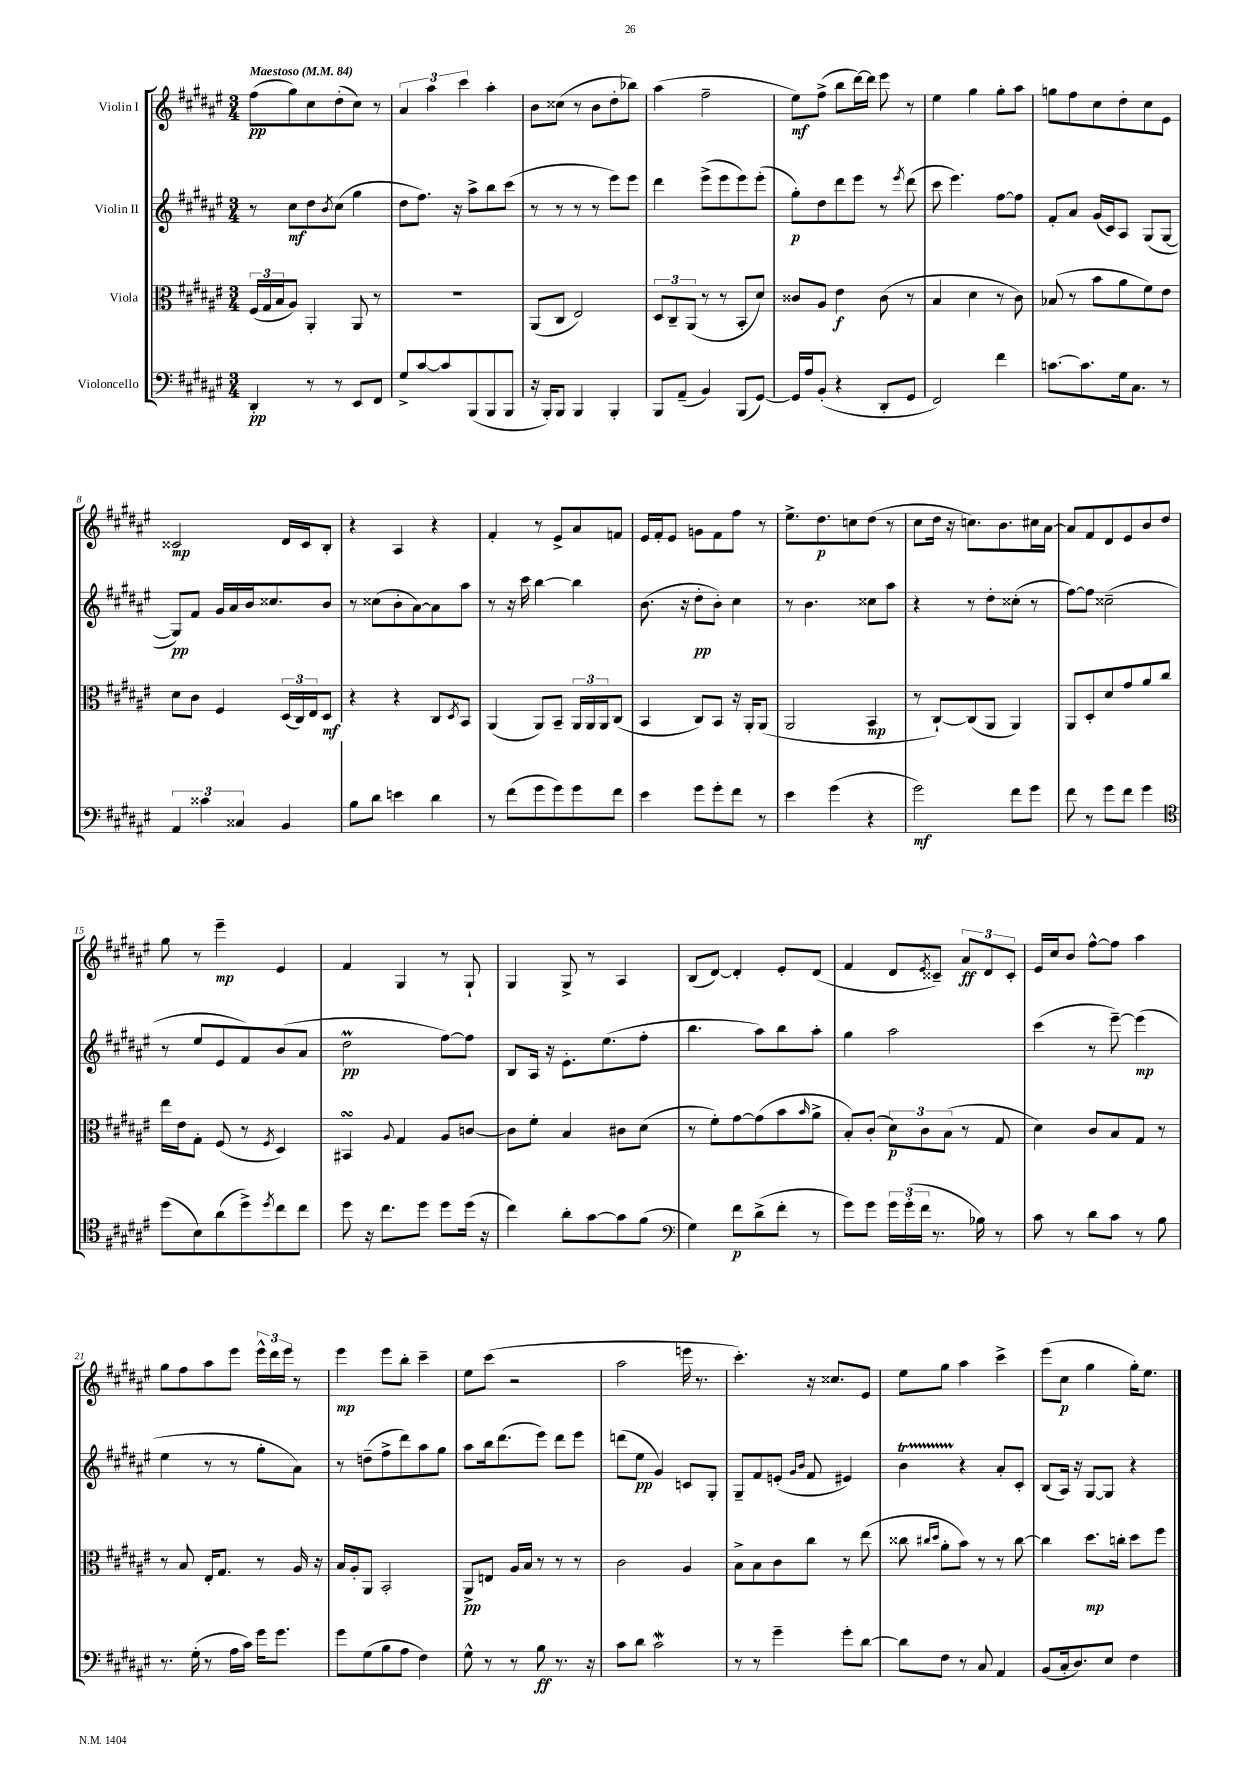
<<
\new StaffGroup <<
\new Staff = "s0" \with { instrumentName = "Violin I" } {
    \clef treble \key fis \major \numericTimeSignature \time 3/4 \tempo "Maestoso" 4 = 84
    fis''8\pp( gis''8) cis''8 dis''8-.( cis''8) r8 |
    \tuplet 3/2 { ais'4 ais''4 cis'''4 } ais''4-. |
    b'8 cisis''8( r8 b'8 dis''8-. bes''8) |
    ais''4( fis''2-- |
    eis''8\mf) fis''8->( b''8 dis'''16~) dis'''16 eis'''8 r8 |
    eis''4 gis''4 gis''8-. ais''8 |
    g''8 fis''8 cis''8 dis''8-. cis''8 eis'8 |
    cisis'2\mp dis'16 cisis'16 b8-. |
    r4 ais4 r4 |
    fis'4-. r8 eis'8-> ais'8 f'8 |
    eis'16 fis'16-. eis'8 g'8 fis'8 fis''8 r8 |
    eis''8.-> dis''8.\p c''8 dis''8( r8 |
    cis''8 dis''16 r16 c''8.) b'8. cis''16 ais'16~ |
    ais'8 fis'8 dis'8 eis'8 b'8 dis''8 |
    gis''8 r8 eis'''4--\mp eis'4 |
    fis'4 gis4 r8 gis8-! |
    gis4 gis8-> r8 ais4 |
    b8( dis'8~) dis'4-. eis'8-. dis'8( |
    fis'4 dis'8 \acciaccatura { eis'8 } cisis'8--) \tuplet 3/2 { ais'8\ff dis'8 cisis'8-. } |
    eis'16 cis''16 b'8 fis''8~-^ fis''8 ais''4 |
    gis''8 fis''8 ais''8 eis'''8 \tuplet 3/2 { eis'''16-^ dis'''16 eis'''16 } r8 |
    eis'''4\mp eis'''8 b''8-. cis'''4-- |
    eis''8 cis'''8( r2 |
    ais''2 e'''16 r8. |
    cis'''4.-.) r16 cisis''8. eis'8 |
    eis''8 gis''8 ais''4 cis'''4-> |
    eis'''8( cis''8\p gis''4 gis''16-.) eis''8. \bar "|." |
}
\new Staff = "s1" \with { instrumentName = "Violin II" } {
    \clef treble \key fis \major \numericTimeSignature \time 3/4
    r8 cis''8\mf dis''8 \acciaccatura { b'8 } cis''8( gis''4 |
    dis''8 fis''8.) r16 ais''8-> b''8 cis'''8( |
    r8 r8 r8 r8 eis'''8) eis'''8 |
    dis'''4 eis'''8->( eis'''8 eis'''8) eis'''8-.( |
    gis''8-.\p) dis''8 dis'''8 eis'''8 r8 \acciaccatura { eis'''8 } dis'''8( |
    cis'''8 eis'''4.) fis''8~ fis''8 |
    fis'8-. ais'8 gis'16( cis'16) ais8 gis8( gis8~ |
    gis8\pp) fis'8 gis'16 ais'16 b'16 cisis''8. b'8 |
    r8 cisis''8( b'8-. ais'8~) ais'8 ais''8 |
    r8 r16 cis'''16 b''4~ b''4 |
    b'8.( r16 dis''8-.\pp b'8-.) cis''4 |
    r8 b'4. cisis''8 ais''8 |
    r4 r8 dis''8-. cisis''8-.( r8 |
    fis''8~) fis''8 cisis''2--( |
    r8 eis''8 eis'8 fis'8) b'8( ais'8 |
    dis''2\prall\pp fis''8~) fis''8 |
    b8 ais16 r16 eis'8.-. eis''8.( fis''8-. |
    b''4. ais''8) b''8 ais''8-. |
    gis''4 ais''2 |
    cis'''4( r8 eis'''8~--) eis'''4\mp( |
    eis''4 r8 r8 gis''8-. ais'8) |
    r8 d''8--( fis''8-> dis'''8) ais''8 gis''8 |
    ais''8 b''16 dis'''8.( eis'''8) dis'''8 eis'''8 |
    d'''8( eis''8\pp gis'4) c'8 gis8-. |
    gis8-- fis'8 e'8-.( \grace { gis'16 b'16 } fis'8 eis'4) |
    b'4\startTrillSpan r4\stopTrillSpan ais'8-. cis'8-. |
    b8( ais16) r16 gis8~ gis8 r4 \bar "|." |
}
\new Staff = "s2" \with { instrumentName = "Viola" } {
    \clef alto \key fis \major \numericTimeSignature \time 3/4
    \tuplet 3/2 { fis16( gis16 b16 } ais8) ais,4-. ais,8 r8 |
    R2. |
    ais,8( cis8 eis2) |
    \tuplet 3/2 { dis8 cis8-- ais,8( } r8 r8 b,8-. dis'8) |
    cisis'8 ais8 eis'4\f cisis'8( r8 |
    b4 dis'4 r8 cis'8) |
    bes8( r8 b'8 ais'8 fis'8) eis'8 |
    dis'8 cis'8 fis4 \tuplet 3/2 { dis16( cis16) eis16 } dis8\mf |
    r4 r4 cis8 \acciaccatura { dis8 } b,8 |
    ais,4( ais,8) b,8-- \tuplet 3/2 { ais,16 ais,16 ais,16 } cis8( |
    b,4 cis8) b,8 r16 ais,16-. ais,8( |
    ais,2 b,4\mp |
    r8 cis8~-!) cis8( ais,8 ais,4) |
    ais,8 dis8-. dis'8 gis'8 ais'8 cis''8 |
    eis''16 eis'16 gis8-. fis8( r8 \acciaccatura { fis8 } dis4) |
    bis,4\turn \appoggiatura { ais8 } gis4 ais8 c'8~ |
    c'8 fis'8-. b4 cis'8 dis'8( |
    r8 fis'8-.) gis'8~ gis'8( b'8 \grace { b'16 } ais'8-> |
    b8-.) cis'8-.( \tuplet 3/2 { dis'8\p) cis'8 b8( } r8 gis8 |
    dis'4) cis'8 b8 gis8 r8 |
    r8 b8 eis16-. gis8. r8 ais16 r16 |
    b16 ais16-. ais,8 b,2-. |
    ais,8->\pp e8 ais16 b16 r8 r8 r8 |
    cis'2 ais4 |
    b8-> b8 cis'8 cis''8 r8 eis''8( |
    cisis''8 \grace { cis''16 dis''16 } ais'8-. b'8) r8 r8 cis''8~ |
    cis''4 dis''8.\mp c''16-. dis''8 fis''8 \bar "|." |
}
\new Staff = "s3" \with { instrumentName = "Violoncello" } {
    \clef bass \key fis \major \numericTimeSignature \time 3/4
    dis,4-.\pp r8 r8 eis,8 fis,8 |
    gis8-> cis'8~ cis'8 b,,8( b,,8 b,,8 |
    r16 b,,16-.) b,,8 b,,4 b,,4-. |
    b,,8 ais,8--( b,4) b,,8( gis,8~) |
    gis,16 ais16 b,8-.( r4 dis,8-. gis,8 |
    fis,2) fis'4 |
    c'8.~ c'8. gis16 cis8. r8 |
    \tuplet 3/2 { ais,4 cisis'4 cisis4 } b,4 |
    b8 dis'8 e'4 dis'4 |
    r8 fis'8( gis'8 gis'8) gis'8 fis'8 |
    eis'4 gis'8 gis'8-. fis'8 r8 |
    eis'4 gis'4( r4 |
    gis'2\mf) fis'8 gis'8 |
    fis'8 r8 gis'8 fis'8 gis'4 |
    \clef tenor dis''8( b8) ais'8( dis''8->) \acciaccatura { dis''8 } cis''8 cis''8 |
    dis''8 r16 cis''8. dis''8 dis''8 dis''16( r16 |
    cis''4) ais'8-. gis'8~ gis'8 fis'8( |
    \clef bass gis4) fis'8\p dis'8->( fis'8-. r8 |
    gis'8) gis'8 \tuplet 3/2 { gis'16 gis'16-.( fis'16 } r8. bes16) r8 |
    cis'8 r8 dis'8 cis'8 r8 b8 |
    r8. gis16-.( r8 ais16 cis'16) gis'16 gis'8. |
    gis'8 gis8( b8 ais8 fis4) |
    gis8-^ r8 r8 b8\ff r8. r16 |
    cis'8 dis'8 cis'2\mordent |
    r8 r8 gis'4-- gis'8-. dis'8~ |
    dis'8 fis8 r8 cis8 ais,4 |
    b,8( cis16-. dis8.) eis8 fis4 \bar "|." |
}
>>
>>
